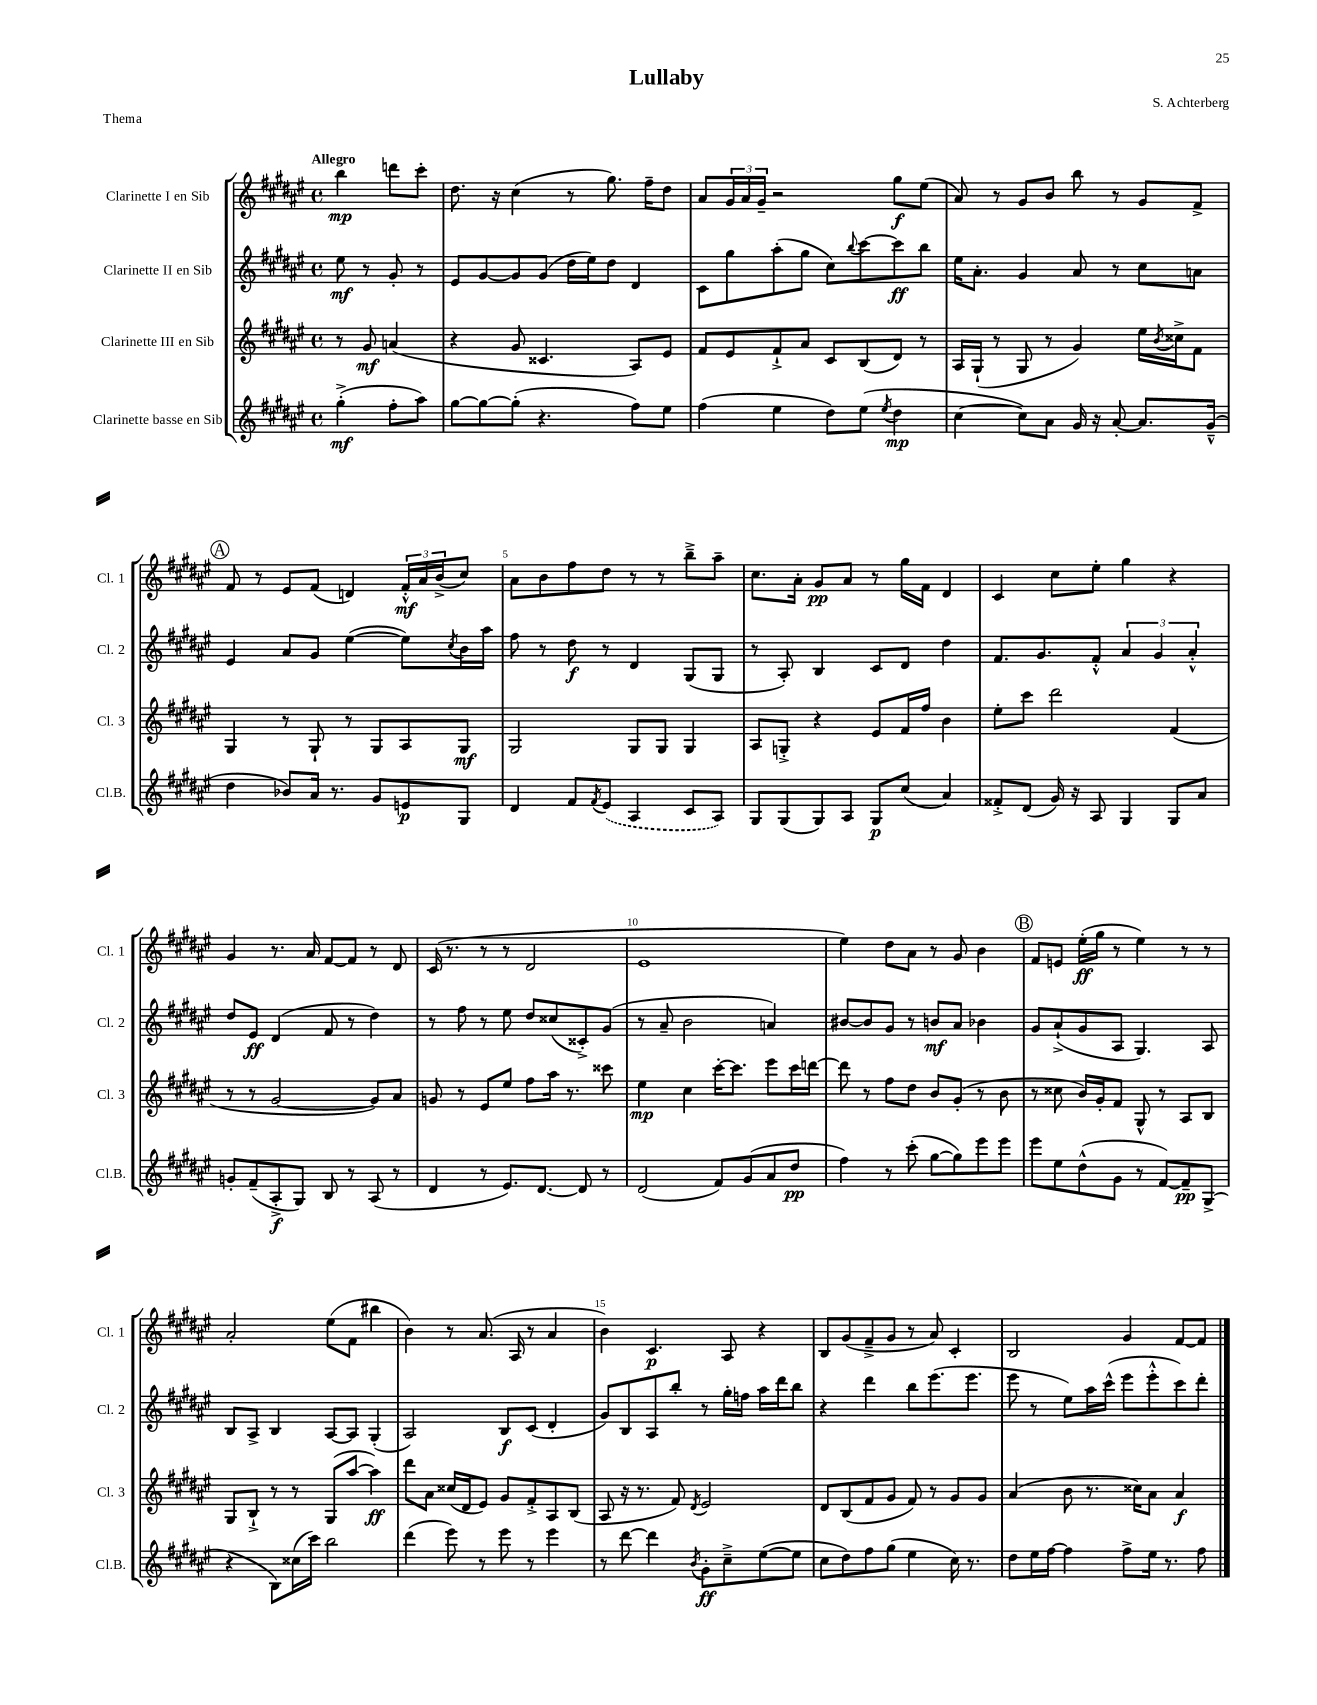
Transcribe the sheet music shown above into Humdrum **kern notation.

**kern	**kern	**kern	**kern
*staff4	*staff3	*staff2	*staff1
*clefG2	*clefG2	*clefG2	*clefG2
*k[f#c#g#d#a#e#]	*k[f#c#g#d#a#e#]	*k[f#c#g#d#a#e#]	*k[f#c#g#d#a#e#]
*M4/4	*M4/4	*M4/4	*M4/4
*met(c)	*met(c)	*met(c)	*met(c)
(4gg#'^	8r	8ee#	4bb
.	8g#	8r	.
8ff#'	(4a	8g#'	8ddd
8aa#)	.	8r	8ccc#'
=	=	=	=
[8gg#	4r	8e#	8.dd#
8gg#_	.	[8g#	.
.	.	.	16r
(8gg#']	8g#	8g#]	(4cc#
4.r	4.c##	(8g#	.
.	.	16dd#	8r
.	.	16ee#)	.
.	.	8dd#	8.gg#)
8ff#)	8A#)	4d#	.
.	.	.	16ff#~
8ee#	8e#	.	8dd#
=	=	=	=
(4ff#	8f#	8c#	8a#
.	8e#	8gg#	24g#
.	.	.	24a#
.	.	.	24g#~
4ee#	8f#`^	(8aa#'	2r
.	8a#	8gg#	.
8dd#)	8c#	8cc#)	.
.	.	8qqbb	.
(8ee#	(8B	[8ccc#	.
8qee#	.	.	.
4dd#	8d#)	8ccc#]	8gg#
.	8r	8bb	(8ee#
=	=	=	=
[4cc#	16A#	16ee#	8a#)
.	(16G#`	8.a#'	.
.	8r	.	8r
8cc#])	8G#	4g#	8g#
8a#	8r	.	8b
16g#	4g#)	8a#	8bb
16r	.	.	.
[8a#'	.	8r	8r
8.a#]	16ee#	8cc#	8g#
.	8qb	.	.
.	16cc##^	.	.
.	8f#	8a	8f#^
(16g#~^^	.	.	.
=	=	=	=
4dd#	4G#	4e#	8f#
.	.	.	8r
8b-)	8r	8a#	8e#
16a#	8G#`	8g#	(8f#
8.r	.	.	.
.	8r	([4ee#	4d)
8g#	8G#	.	.
8e	8A#	8ee#])	24f#'^^
.	.	.	24a#
.	.	.	(24b^
.	.	8qcc#	.
8G#	8G#	16b	8cc#)
.	.	16aa#	.
=	=	=	=
4d#	2G#	8ff#	8a#
.	.	8r	8b
8f#	.	8dd#	8ff#
8qf#	.	.	.
(8e#	.	8r	8dd#
4A#	8G#	4d#	8r
.	8G#	.	8r
8c#	4G#	(8G#	8bb~^
8A#)	.	8G#	8aa#~
=	=	=	=
8G#	8A#	8r	8.cc#
(8G#	8G'^	8A#')	.
.	.	.	16a#'
8G#)	4r	4B	8g#
8A#	.	.	8a#
8G#	8e#	8c#	8r
(8cc#	16f#	8d#	16gg#
.	16ff#	.	16f#
4a#)	4b	4dd#	4d#
=	=	=	=
8f##'^	8ee#'	8.f#	4c#
(8d#	8ccc#	.	.
.	.	8.g#	.
16g#)	2ddd#	.	8cc#
16r	.	.	.
8A#	.	8f#'^^	8ee#'
4G#	.	6a#	4gg#
.	.	6g#	.
8G#	(4f#	.	4r
.	.	6a#'^^	.
8a#	.	.	.
=	=	=	=
8g'	8r	8dd#	4g#
(8f#~	8r	8e#	.
8A#'^	[2g#	(4d#	8.r
8G#)	.	.	.
.	.	.	16a#
8B	.	8f#	[8f#
8r	.	8r	8f#]
(8A#	8g#])	4dd#)	8r
8r	8a#	.	8d#
=	=	=	=
4d#	8g	8r	(16c#
.	.	.	8.r
.	8r	8ff#	.
8r	8e#	8r	8r
8.e#)	8ee#	8ee#	8r
.	8ff#	8dd#	2d#
[8.d#	.	.	.
.	16aa#	(8cc##	.
.	8.r	.	.
8d#]	.	8c##'^)	.
8r	8ccc##	(8g#	.
=	=	=	=
(2d#	4ee#	8r	1e#
.	.	8a#~	.
.	4cc#	2b	.
8f#)	[16ccc#'	.	.
.	8.ccc#]	.	.
(8g#	.	.	.
8a#	8eee#	4a)	.
8dd#	16ccc#	.	.
.	[16ddd	.	.
=	=	=	=
4ff#)	8ddd]	[8b#	4ee#)
.	8r	8b#]	.
8r	8ff#	8g#	8dd#
(8ccc#'	8dd#	8r	8a#
[8gg#	8b	8b	8r
8gg#])	(8g#'	8a#	8g#
8eee#	8r	4b-	4b
8eee#	8b	.	.
=	=	=	=
8eee#	8r	8g#	8f#
8ee#	8cc##	(8a#`^	8e
(8dd#^^	16b)	8g#	(16ee#'
.	16g#'	.	16gg#
8g#	8f#	8A#	8r
8r	8G#^^	4.G#)	4ee#)
[8f#)	8r	.	.
8f#~]	8A#	.	8r
(8G#^	8B	8A#	8r
=	=	=	=
4r	8G#	8B	2a#'
.	8B`^	8A#^	.
8B)	8r	4B	.
(16cc##	8r	.	.
16ccc#)	.	.	.
2bb	(8G#	[8A#	(8ee#
.	[8aa#	8A#]	8f#
.	4aa#])	(4G#'	4bb#
=	=	=	=
(4ddd#	8ddd#	2A#)	4b)
.	8a#	.	.
8eee#)	(16cc##	.	8r
.	16d#	.	.
8r	8e#)	.	(8.a#
8eee#	8g#	8B	.
.	.	.	16A#
8r	8f#'^	(8c#	8r
4eee#	8A#	4d#'	4a#
.	(8B	.	.
=	=	=	=
8r	8A#	8g#)	4b)
[8ddd#	16r	8B	.
.	8.r	.	.
4ddd#]	.	8A#	4.c#
.	8f#)	8bb'	.
8qb	8qd#	.	.
8g#'	2e#	8r	.
8cc#~^	.	16gg#'	8A#
.	.	16ff	.
([8ee#	.	16aa#	4r
.	.	16ddd#	.
8ee#]	.	8bb	.
=	=	=	=
8cc#	8d#	4r	8B
8dd#)	(8B	.	(8g#
8ff#	8f#	4ddd#	8f#~^
(8gg#	8g#	.	8g#
4ee#	8f#)	8bb	8r
.	8r	(8.eee#	8a#)
16cc#)	8g#	.	4c#'
8.r	.	8.eee#	.
.	8g#	.	.
=	=	=	=
8dd#	(4a#	8eee#	2B
16ee#	.	8r	.
[16ff#	.	.	.
4ff#]	8b	8ee#)	.
.	8.r	16aa#	.
.	.	(16ccc#^^	.
8ff#^	.	8eee#	4g#
.	16cc##)	.	.
16ee#	8a#	8eee#'^^	.
8.r	.	.	.
.	4a#	8ccc#)	[8f#
8ff#	.	8ddd#'	8f#]
==	==	==	==
*-	*-	*-	*-
